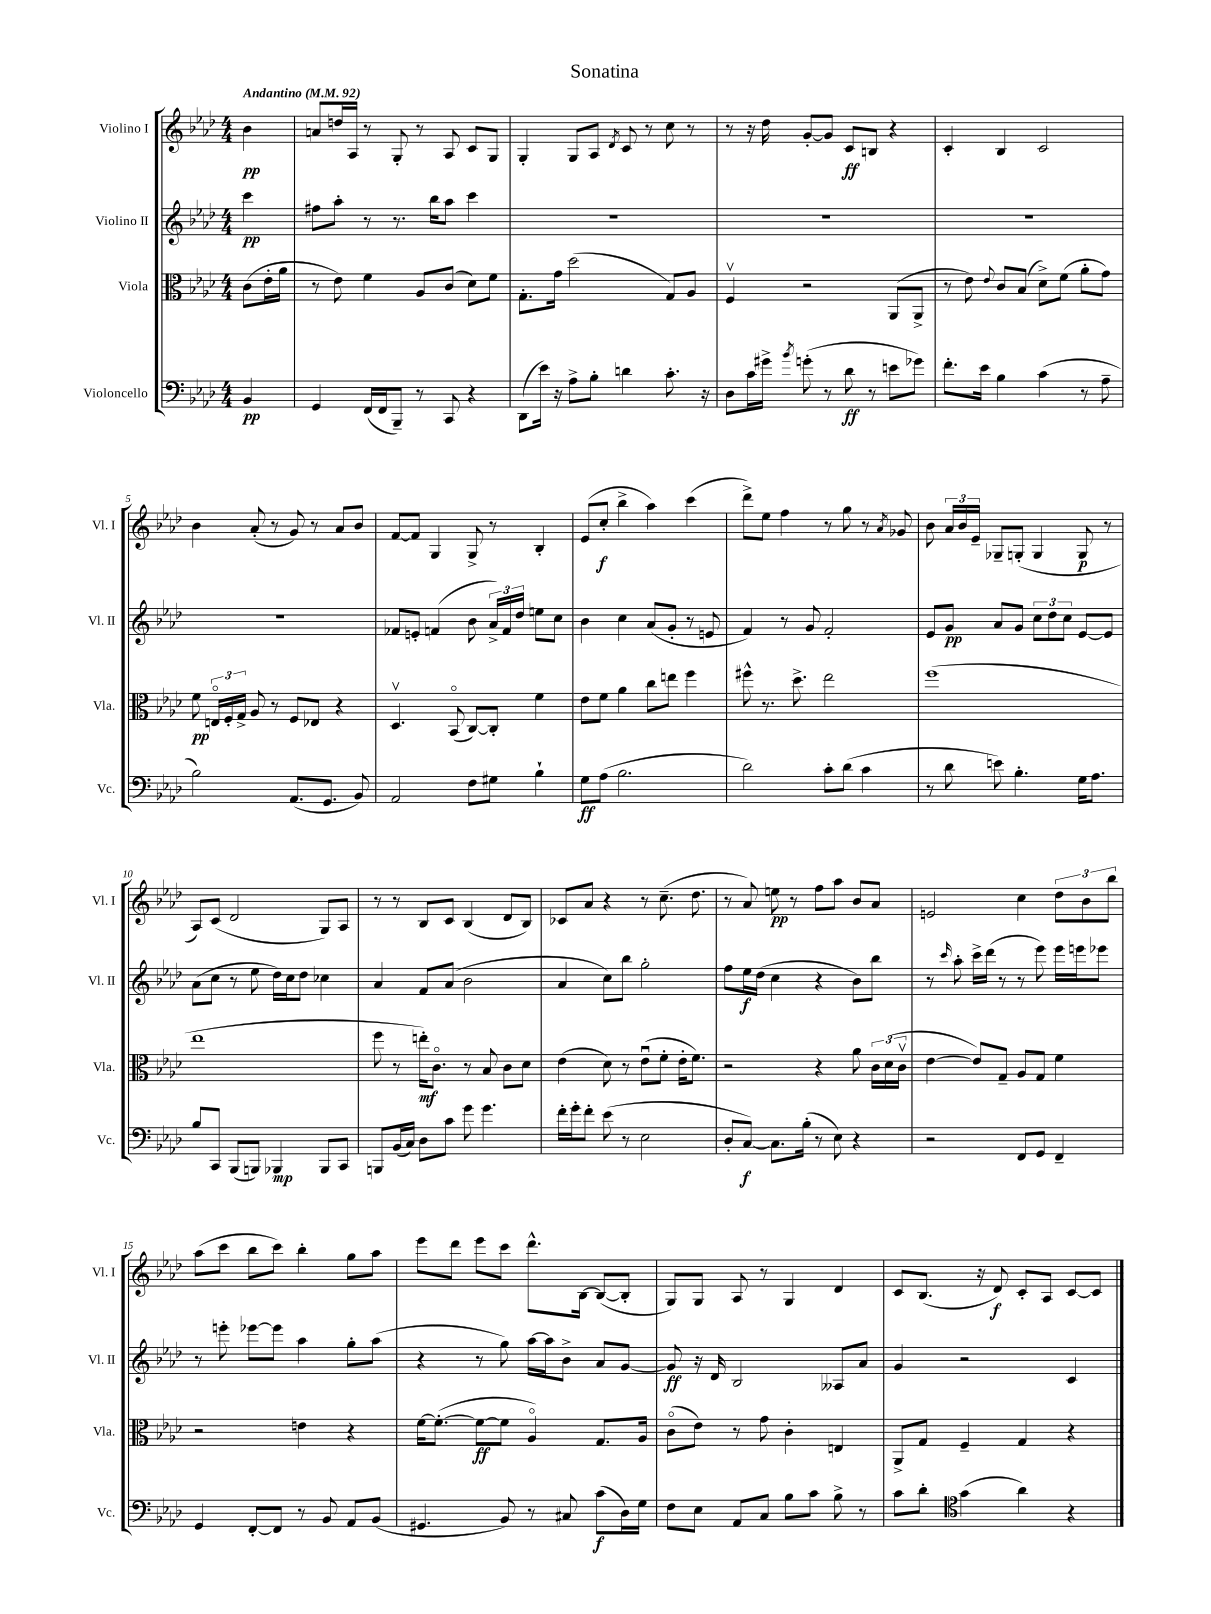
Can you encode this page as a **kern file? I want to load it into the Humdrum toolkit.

**kern	**dynam	**kern	**dynam	**kern	**dynam	**kern	**dynam
*part4	*part4	*part3	*part3	*part2	*part2	*part1	*part1
*staff4	*staff4	*staff3	*staff3	*staff2	*staff2	*staff1	*staff1
*I"Violoncello	*	*I"Viola	*	*I"Violino II	*	*I"Violino I	*
*I'Vc.	*	*I'Vla.	*	*I'Vl. II	*	*I'Vl. I	*
*clefF4	*	*clefC3	*	*clefG2	*	*clefG2	*
*k[b-e-a-d-]	*	*k[b-e-a-d-]	*	*k[b-e-a-d-]	*	*k[b-e-a-d-]	*
*M4/4	*	*M4/4	*	*M4/4	*	*M4/4	*
*MM92	*	*MM92	*	*MM92	*	*MM92	*
=	=	=	=	=	=	=	=
!	!	!	!	!	!	!LO:TX:a:B:t=Andantino	!
4BB-/	pp	(8c\L	.	4ccc\	pp	4b-\	pp
.	.	16e-'\L	.	.	.	.	.
.	.	16a-\JJ	.	.	.	.	.
=1	=1	=1	=1	=1	=1	=1	=1
4GG/	.	8r	.	8ff#X\L	.	8an/L	.
.	.	8e-\)	.	8aa-'\J	.	16ddn/L	.
.	.	.	.	.	.	16A-/JJ	.
(16FF/LL	.	4f\	.	8r	.	8r	.
16FF/J	.	.	.	.	.	.	.
8BBB-~/J)	.	.	.	8.r	.	8G'/	.
8r	.	8A-/L	.	.	.	8r	.
.	.	.	.	16bb-\KL	.	.	.
8CC/	.	(8c/J	.	8aa-\J	.	8A-/	.
4r	.	8d-\L)	.	4ccc\	.	8c/L	.
.	.	8f\J	.	.	.	8G/J	.
=2	=2	=2	=2	=2	=2	=2	=2
(8DD-\L	.	8.G'\L	.	1r	.	4G'/	.
16e-\Jk)	.	.	.	.	.	.	.
16r	.	16g\Jk	.	.	.	.	.
8A-^\L	.	(2dd-\	.	.	.	8G/L	.
8B-'\J	.	.	.	.	.	8A-/J	.
.	.	.	.	.	.	8qd-/	.
4dn\	.	.	.	.	.	8c/	.
.	.	.	.	.	.	8r	.
8.c'\	.	8G/L)	.	.	.	8cc\	.
.	.	8A-/J	.	.	.	8r	.
16r	.	.	.	.	.	.	.
=3	=3	=3	=3	=3	=3	=3	=3
8D-\L	.	4Fv/	.	1r	.	8r	.
16c\L	.	.	.	.	.	16r	.
16g#X^\JJ	.	.	.	.	.	16dd-\	.
8qb-/	.	.	.	.	.	.	.
(8gn'\	.	2r	.	.	.	[8g'/L	.
8r	.	.	.	.	.	8g/J]	.
8d-\	ff	.	.	.	.	8c/L	ff
8r	.	.	.	.	.	8Bn/J	.
8en\L	.	(8AA-/L	.	.	.	4r	.
8g-X\J)	.	8AA-^/J	.	.	.	.	.
=4	=4	=4	=4	=4	=4	=4	=4
8.f'\L	.	8r	.	1r	.	4c'/	.
.	.	8e-\)	.	.	.	.	.
16e-\Jk	.	.	.	.	.	.	.
.	.	8qqe-/	.	.	.	.	.
4B-\	.	8c/L	.	.	.	4B-/	.
.	.	(8B-/J	.	.	.	.	.
(4c\	.	8d-^\L)	.	.	.	2c/	.
.	.	(8f\J	.	.	.	.	.
8r	.	8a-'\L	.	.	.	.	.
8A-~\	.	8g\J)	.	.	.	.	.
!!LO:LB:g=z
=5	=5	=5	=5	=5	=5	=5	=5
2B-\)	.	8f\	pp	1r	.	4b-\	.
.	.	24En/LL	.	.	.	.	.
.	.	24F'/	.	.	.	.	.
.	.	24G^/JJ	.	.	.	.	.
.	.	8A-/	.	.	.	(8a-'/	.
.	.	8r	.	.	.	8r	.
(8.AA-/L	.	8F/L	.	.	.	8g/)	.
.	.	8E-X/J	.	.	.	8r	.
8.GG/J	.	.	.	.	.	.	.
.	.	4r	.	.	.	8a-/L	.
8BB-/)	.	.	.	.	.	8b-/J	.
=6	=6	=6	=6	=6	=6	=6	=6
2AA-/	.	4.D-v/	.	8f-X/L	.	[8f/L	.
.	.	.	.	8en'/J	.	8f/J]	.
.	.	.	.	(4fn/	.	4G/	.
.	.	(8BB-/	.	.	.	.	.
8F\L	.	[8C/L)	.	8b-\	.	8G^/	.
8G#X\J	.	8C'/J]	.	24a-^/LL)	.	8r	.
.	.	.	.	24f/	.	.	.
.	.	.	.	24dd-/JJ	.	.	.
4B-`\	.	4f\	.	8een\L	.	4B-'/	.
.	.	.	.	8cc\J	.	.	.
=7	=7	=7	=7	=7	=7	=7	=7
8G\L	ff	8e-\L	.	4b-\	.	(8e-/L	.
(8A-\J	.	8f\J	.	.	.	8cc'/J	f
2.B-\	.	4a-\	.	4cc\	.	4bb-^\	.
.	.	8cc\L	.	(8a-/L	.	4aa-\)	.
.	.	8een\J	.	8g'/J	.	.	.
.	.	4ff\	.	8r	.	(4ccc\	.
.	.	.	.	8en/	.	.	.
=8	=8	=8	=8	=8	=8	=8	=8
2d-\)	.	8ff#X^^\	.	4f/)	.	8ddd-^\L)	.
.	.	8.r	.	.	.	8ee-\J	.
.	.	.	.	8r	.	4ff\	.
.	.	8.dd-^\	.	.	.	.	.
.	.	.	.	8g/	.	.	.
8c'\L	.	2ee-\	.	2f'/	.	8r	.
(8d-\J	.	.	.	.	.	8gg\	.
4c\	.	.	.	.	.	8r	.
.	.	.	.	.	.	8qa-/	.
.	.	.	.	.	.	8g-X/	.
=9	=9	=9	=9	=9	=9	=9	=9
8r	.	(1ff	.	8e-/L	.	8b-\	.
8d-\	.	.	.	8g/J	pp	24a-/LL	.
.	.	.	.	.	.	24b-/	.
.	.	.	.	.	.	24e-~/JJ	.
8en\)	.	.	.	8a-/L	.	8G-X~/L	.
4.B-'\	.	.	.	8g/J	.	(8Gn'/J	.
.	.	.	.	12cc\L	.	4G/	.
.	.	.	.	12dd-\	.	.	.
.	.	.	.	12cc\J	.	.	.
16G\KL	.	.	.	[8e-/L	.	8G/	p
8.A-\J	.	.	.	.	.	.	.
.	.	.	.	8e-/J]	.	8r	.
!!LO:LB:g=z
=10	=10	=10	=10	=10	=10	=10	=10
8B-/L	.	1ee-	.	(8a-\L	.	8A-/L)	.
8CC/J	.	.	.	8cc\J	.	(8c/J	.
(8BBB-/L	.	.	.	8r	.	2d-/	.
8BBBn/J)	.	.	.	8ee-\	.	.	.
4BBB-X/	mp	.	.	16dd-\LL)	.	.	.
.	.	.	.	16cc\J	.	.	.
.	.	.	.	8dd-\J	.	.	.
8BBB-/L	.	.	.	4cc-X\	.	8G/L)	.
8CC/J	.	.	.	.	.	8A-/J	.
=11	=11	=11	=11	=11	=11	=11	=11
8BBBn/L	.	8ff\	.	4a-/	.	8r	.
(16BB-/L	.	8r	.	.	.	8r	.
16C/JJ)	.	.	.	.	.	.	.
8D-\L	.	16een'\KL)	mf	8f/L	.	8B-/L	.
.	.	8.c\J	.	.	.	.	.
8c\J	.	.	.	(8a-/J	.	8c/J	.
8g\	.	8r	.	2b-\	.	(4B-/	.
4.g\	.	8B-/	.	.	.	.	.
.	.	8c\L	.	.	.	8d-/L	.
.	.	8d-\J	.	.	.	8B-/J)	.
=12	=12	=12	=12	=12	=12	=12	=12
16f'\LL	.	(4e-\	.	4a-/	.	8c-X/L	.
16g'\J	.	.	.	.	.	.	.
8f'\J	.	.	.	.	.	8a-/J	.
(8e-\	.	8d-\)	.	8cc\L)	.	4r	.
8r	.	8r	.	8bb-\J	.	.	.
2E-\	.	(8e-u\L	.	2gg'\	.	8r	.
.	.	8f'\J	.	.	.	(8.cc~\	.
.	.	16e-'\KL	.	.	.	.	.
.	.	8.f\J)	.	.	.	8.dd-\	.
=13	=13	=13	=13	=13	=13	=13	=13
8D-'/L	.	2r	.	8ff\L	.	8r	.
[8C/J)	f	.	.	16ee-\L	f	8a-/)	.
.	.	.	.	(16dd-\JJ	.	.	.
8.C\L]	.	.	.	4cc\	.	8een\	pp
.	.	.	.	.	.	8r	.
(16B-'\Jk	.	.	.	.	.	.	.
8r	.	4r	.	4r	.	8ff\L	.
8E-\)	.	.	.	.	.	8aa-\J	.
4r	.	8a-\	.	8b-\L)	.	8b-/L	.
.	.	24c\LL	.	8bb-\J	.	8a-/J	.
.	.	(24d-\	.	.	.	.	.
.	.	24cv\JJ	.	.	.	.	.
=14	=14	=14	=14	=14	=14	=14	=14
2r	.	[4e-\	.	8r	.	2en/	.
.	.	.	.	16qqccc/	.	.	.
.	.	.	.	8aa-'\	.	.	.
.	.	8e-/L])	.	16ccc^\LL	.	.	.
.	.	.	.	(16ddd-\JJ	.	.	.
.	.	8G~/J	.	8r	.	.	.
8FF/L	.	8A-/L	.	8r	.	4cc\	.
8GG/J	.	8G/J	.	8eee-\)	.	.	.
4FF~/	.	4f\	.	16eee-\LL	.	12dd-\L	.
.	.	.	.	16eeen\J	.	.	.
.	.	.	.	.	.	12b-\	.
.	.	.	.	8eee-X\J	.	.	.
.	.	.	.	.	.	12bb-\J	.
!!LO:LB:g=z
=15	=15	=15	=15	=15	=15	=15	=15
4GG/	.	2r	.	8r	.	(8aa-\L	.
.	.	.	.	8eeen'\	.	8ccc\J	.
[8FF'/L	.	.	.	[8eee-X\L	.	8bb-\L	.
8FF/J]	.	.	.	8eee-\J]	.	8ccc\J)	.
8r	.	4en\	.	4aa-\	.	4bb-'\	.
8BB-/	.	.	.	.	.	.	.
8AA-/L	.	4r	.	8gg'\L	.	8gg\L	.
(8BB-/J	.	.	.	(8aa-\J	.	8aa-\J	.
=16	=16	=16	=16	=16	=16	=16	=16
4.GG#X/	.	[16f\KL	.	4r	.	8eee-\L	.
.	.	(8.f'\J_	.	.	.	.	.
.	.	.	.	.	.	8ddd-\J	.
.	.	8f\L_	ff	8r	.	8eee-\L	.
8BB-/)	.	8f\J]	.	8gg\)	.	8ccc\J	.
8r	.	4A-/)	.	[16aa-\LL	.	8.ddd-^^\L	.
.	.	.	.	16aa-\J]	.	.	.
8C#X/	.	.	.	8b-^\J	.	.	.
.	.	.	.	.	.	[16B-\Jk	.
(8c\L	f	8.G/L	.	8a-/L	.	(8B-/L_	.
16D-\L)	.	.	.	[8g/J	.	8B-'/J]	.
16G\JJ	.	16A-/Jk	.	.	.	.	.
=17	=17	=17	=17	=17	=17	=17	=17
8F\L	.	(8c\L	.	8g/]	ff	8G/L)	.
8E-\J	.	8e-\J)	.	16r	.	8G/J	.
.	.	.	.	16d-/	.	.	.
8AA-/L	.	8r	.	2B-/	.	8A-/	.
8C/J	.	8g\	.	.	.	8r	.
8B-\L	.	4c'\	.	.	.	4G/	.
8c\J	.	.	.	.	.	.	.
8B-^\	.	4En/	.	8A--X/L	.	4d-/	.
8r	.	.	.	8a-/J	.	.	.
=18	=18	=18	=18	=18	=18	=18	=18
8c\L	.	8AA-^/L	.	4g/	.	8c/L	.
8d-'\J	.	8G/J	.	.	.	(8.B-/J	.
*clefC4	*	*	*	*	*	*	*
(4g\	.	4F~/	.	2r	.	.	.
.	.	.	.	.	.	16r	.
.	.	.	.	.	.	8d-/)	f
4a-\)	.	4G/	.	.	.	8c'/L	.
.	.	.	.	.	.	8A-/J	.
4r	.	4r	.	4c/	.	[8c/L	.
.	.	.	.	.	.	8c/J]	.
==	==	==	==	==	==	==	==
*-	*-	*-	*-	*-	*-	*-	*-
